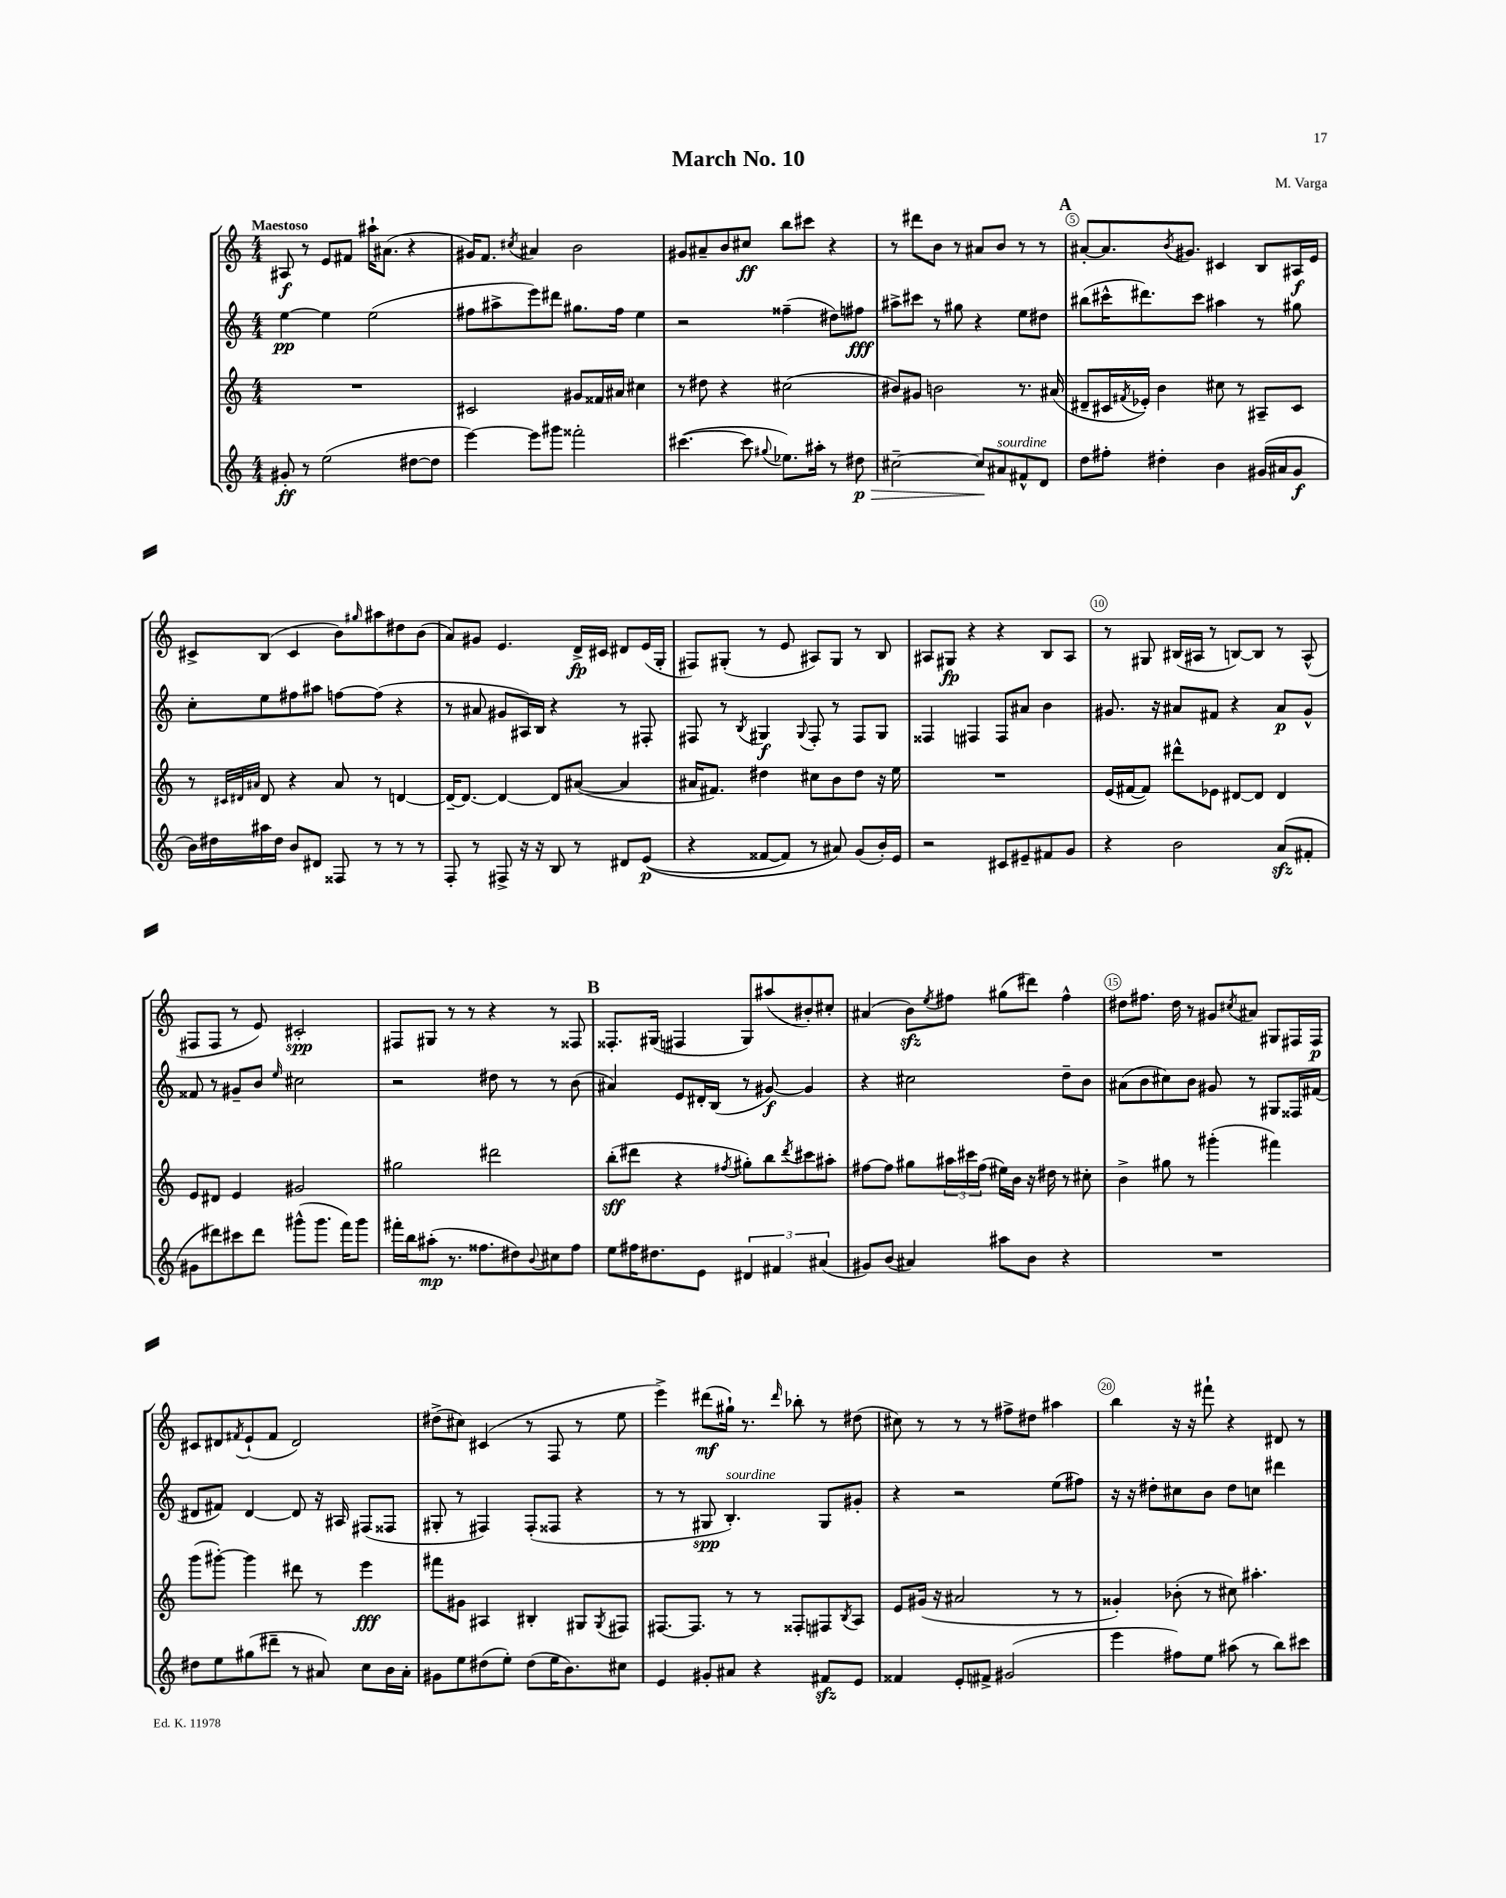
\header { title = "March No. 10" composer = "M. Varga" }
<<
\new StaffGroup <<
\new Staff = "s0" {
    \clef treble \key c \major \numericTimeSignature \time 4/4 \tempo "Maestoso"
    ais8\f r8 e'8 fis'8 ais''16-! ais'8.( r4 |
    gis'16) f'8. \acciaccatura { cis''8 } ais'4 b'2 |
    gis'8 ais'8-- b'8 cis''8\ff b''8 cis'''8 r4 |
    r8 dis'''8 b'8 r8 ais'8 b'8 r8 r8 |
    \mark \markup { \bold "A" } ais'8~-. ais'8. \acciaccatura { b'8 } gis'8. cis'4 b8 ais16\f e'16 |
    cis'8-> b8( cis'4 b'8) \grace { gis''16 } ais''8 dis''8 b'8( |
    a'8) gis'8 e'4. d'16->\fp cis'16 dis'8 e'16( g16-. |
    fis8) gis8-.( r8 e'8 ais8) gis8 r8 b8 |
    ais8 gis8\fp r4 r4 b8 ais8 |
    r8 gis8 bis16( ais16 r8 b8~) b8 r8 ais8-^( |
    fis8 fis8 r8 e'8) cis'2-.\spp |
    fis8 gis8 r8 r8 r4 r8 fisis8 |
    \mark \markup { \bold "B" } fisis8.-. gis16( fis4 gis8) ais''8( bis'8-.) cis''8-. |
    ais'4( b'8\sfz) \acciaccatura { e''8 } fis''8 gis''8( dis'''8) fis''4-^ |
    dis''8 fis''8. dis''16 r8 gis'8 \acciaccatura { cis''8 } ais'8 gis8 fis16 fis16\p |
    cis'8 dis'8 \acciaccatura { fis'8 } e'8-!( fis'8 dis'2) |
    dis''8->( cis''8) cis'4( r8 f8 r8 e''8 |
    e'''4->) dis'''8\mf( gis''16-!) r8. \grace { dis'''16 } bes''8-. r8 dis''8( |
    cis''8) r8 r8 r8 fis''8-> dis''8 ais''4 |
    b''4 r16 r16 fis'''8-! r4 dis'8 r8 \bar "|." |
}
\new Staff = "s1" {
    \clef treble \key c \major \numericTimeSignature \time 4/4
    e''4~\pp e''4 e''2( |
    fis''8 ais''8-> e'''8) dis'''8 gis''8. fis''16 e''4 |
    r2 fisis''4--( dis''8) fis''8\fff |
    ais''8-> cis'''8 r8 gis''8 r4 e''8 dis''8 |
    \mark \markup { \bold "A" } bis''8( cis'''16-^ dis'''8.) cis'''8 ais''4 r8 gis''8 |
    c''8-. e''8 fis''8 ais''8 f''8~ f''8( r4 |
    r8 ais'8 gis'8 ais16) b16 r4 r8 fis8-. |
    fis8 r8 \acciaccatura { b8 } gis4\f \appoggiatura { gis8 } fis8-. r8 fis8 gis8 |
    fisis4 fis4 fis8 ais'8 b'4 |
    gis'8. r16 ais'8 fis'8 r4 ais'8\p gis'8-^ |
    fisis'8 r8 gis'8-- b'8 \grace { e''16 } cis''2 |
    r2 dis''8 r8 r8 b'8( |
    \mark \markup { \bold "B" } ais'4) e'8 dis'16-. b16( r8 gis'8~\f) gis'4 |
    r4 cis''2 d''8-- b'8 |
    ais'8( b'8 cis''8) b'8 gis'8 r8 gis8 fisis16 fis'16( |
    dis'8 fis'8) dis'4~ dis'8 r16 ais16 fis8( fisis8 |
    gis8-. r8 fis4) fis8-.( fisis8 r4 |
    r8 r8 gis8\spp b4.-.^\markup { \italic "sourdine" }) gis8 gis'8-. |
    r4 r2 e''8( fis''8) |
    r16 r16 dis''8-. cis''8 b'8 dis''8 c''8 dis'''4 \bar "|." |
}
\new Staff = "s2" {
    \clef treble \key c \major \numericTimeSignature \time 4/4
    R1 |
    cis'2 gis'8 fisis'16 ais'16 cis''4 |
    r8 dis''8 r4 cis''2( |
    bis'8) gis'8 b'2 r8. ais'16( |
    \mark \markup { \bold "A" } dis'8-- cis'16 \acciaccatura { fis'8 } ees'16-.) b'4 cis''8 r8 ais8-- cis'8 |
    r8 \grace { cis'32 dis'32 ais'32 } dis'8 r4 ais'8 r8 d'4~ |
    d'16~-- d'8.~ d'4~ d'8 ais'8~( ais'4 |
    ais'16 fis'8.) dis''4 cis''8 b'8 dis''8 r16 e''16 |
    R1 |
    e'16( fis'16~ fis'8) dis'''8-^ ees'8 dis'8~ dis'8 dis'4 |
    e'8 dis'8 e'4 gis'2 |
    gis''2 dis'''2 |
    \mark \markup { \bold "B" } b''8-.\sff( dis'''8 r4 \acciaccatura { fis''8 } gis''8-.) b''8 \acciaccatura { dis'''8 } cis'''8 ais''8-. |
    fis''8~ fis''8 gis''8 \tuplet 3/2 { ais''16 cis'''16 fis''16( } eis''16) b'16 r16 dis''16 r8 cis''8-. |
    b'4-> gis''8 r8 gis'''4-.( fis'''4) |
    g'''8( gis'''8~-.) gis'''4 dis'''8 r8 e'''4\fff |
    fis'''8 gis'8 ais4 bis4-. gis8 \acciaccatura { gis8 } fis8 |
    fis8.~ fis8. r8 r8 fisis8-. fis8 \acciaccatura { b8 } a8 |
    e'8 gis'16( r16 ais'2 r8 r8 |
    gisis'4-.) bes'8-.( r8 cis''8) ais''4.-. \bar "|." |
}
\new Staff = "s3" {
    \clef treble \key c \major \numericTimeSignature \time 4/4
    gis'8-.\ff r8 e''2( dis''8~ dis''8 |
    e'''4~) e'''8 gis'''8 fisis'''2-. |
    cis'''4.~( cis'''8 \appoggiatura { gis''8 } ees''8.) ais''16-. r8 dis''8\p\> |
    cis''2~-- cis''8\! ais'8^\markup { \italic "sourdine" } fis'8-^ d'8 |
    \mark \markup { \bold "A" } d''8 fis''8-. dis''4-. b'4 gis'16( ais'16 gis'8\f |
    b'16) dis''16 ais''16 dis''16 b'8 dis'8 fisis8 r8 r8 r8 |
    f8-. r8 fis8-> r16 r16 b8 r8 dis'8 e'8\p(\( |
    r4 fisis'8~ fisis'8) r8 ais'8\) g'8( b'16-.) e'16 |
    r2 cis'8 eis'8-- fis'8 g'8 |
    r4 b'2 a'8\sfz( fis'8-. |
    gis'8 dis'''8) cis'''8 dis'''8 gis'''8-^( gis'''8. f'''16) gis'''8 |
    fis'''16-. b''16 ais''8-.\mp( r8. fisis''8. dis''8) \appoggiatura { b'8 } cis''8 fisis''8 |
    \mark \markup { \bold "B" } e''8 fis''16 dis''8. e'8 \tuplet 3/2 { dis'4 fis'4 ais'4( } |
    gis'8) b'8( ais'4) ais''8 b'8 r4 |
    R1 |
    dis''8 e''8 gis''8( dis'''8-- r8 ais'8) c''8 b'16 ais'16-. |
    gis'8 e''8 dis''8( e''8-.) dis''8( e''16 b'8.) cis''8 |
    e'4 gis'8-. ais'8 r4 fis'8\sfz e'8 |
    fisis'4 e'8-. fis'8-> gis'2( |
    e'''4 fis''8) e''8 ais''8( r8 b''8) cis'''8 \bar "|." |
}
>>
>>
\layout { \context { \Score \override BarNumber.break-visibility = ##(#f #t #t) barNumberVisibility = #(every-nth-bar-number-visible 5) \override BarNumber.stencil = #(make-stencil-circler 0.1 0.3 ly:text-interface::print) } }
